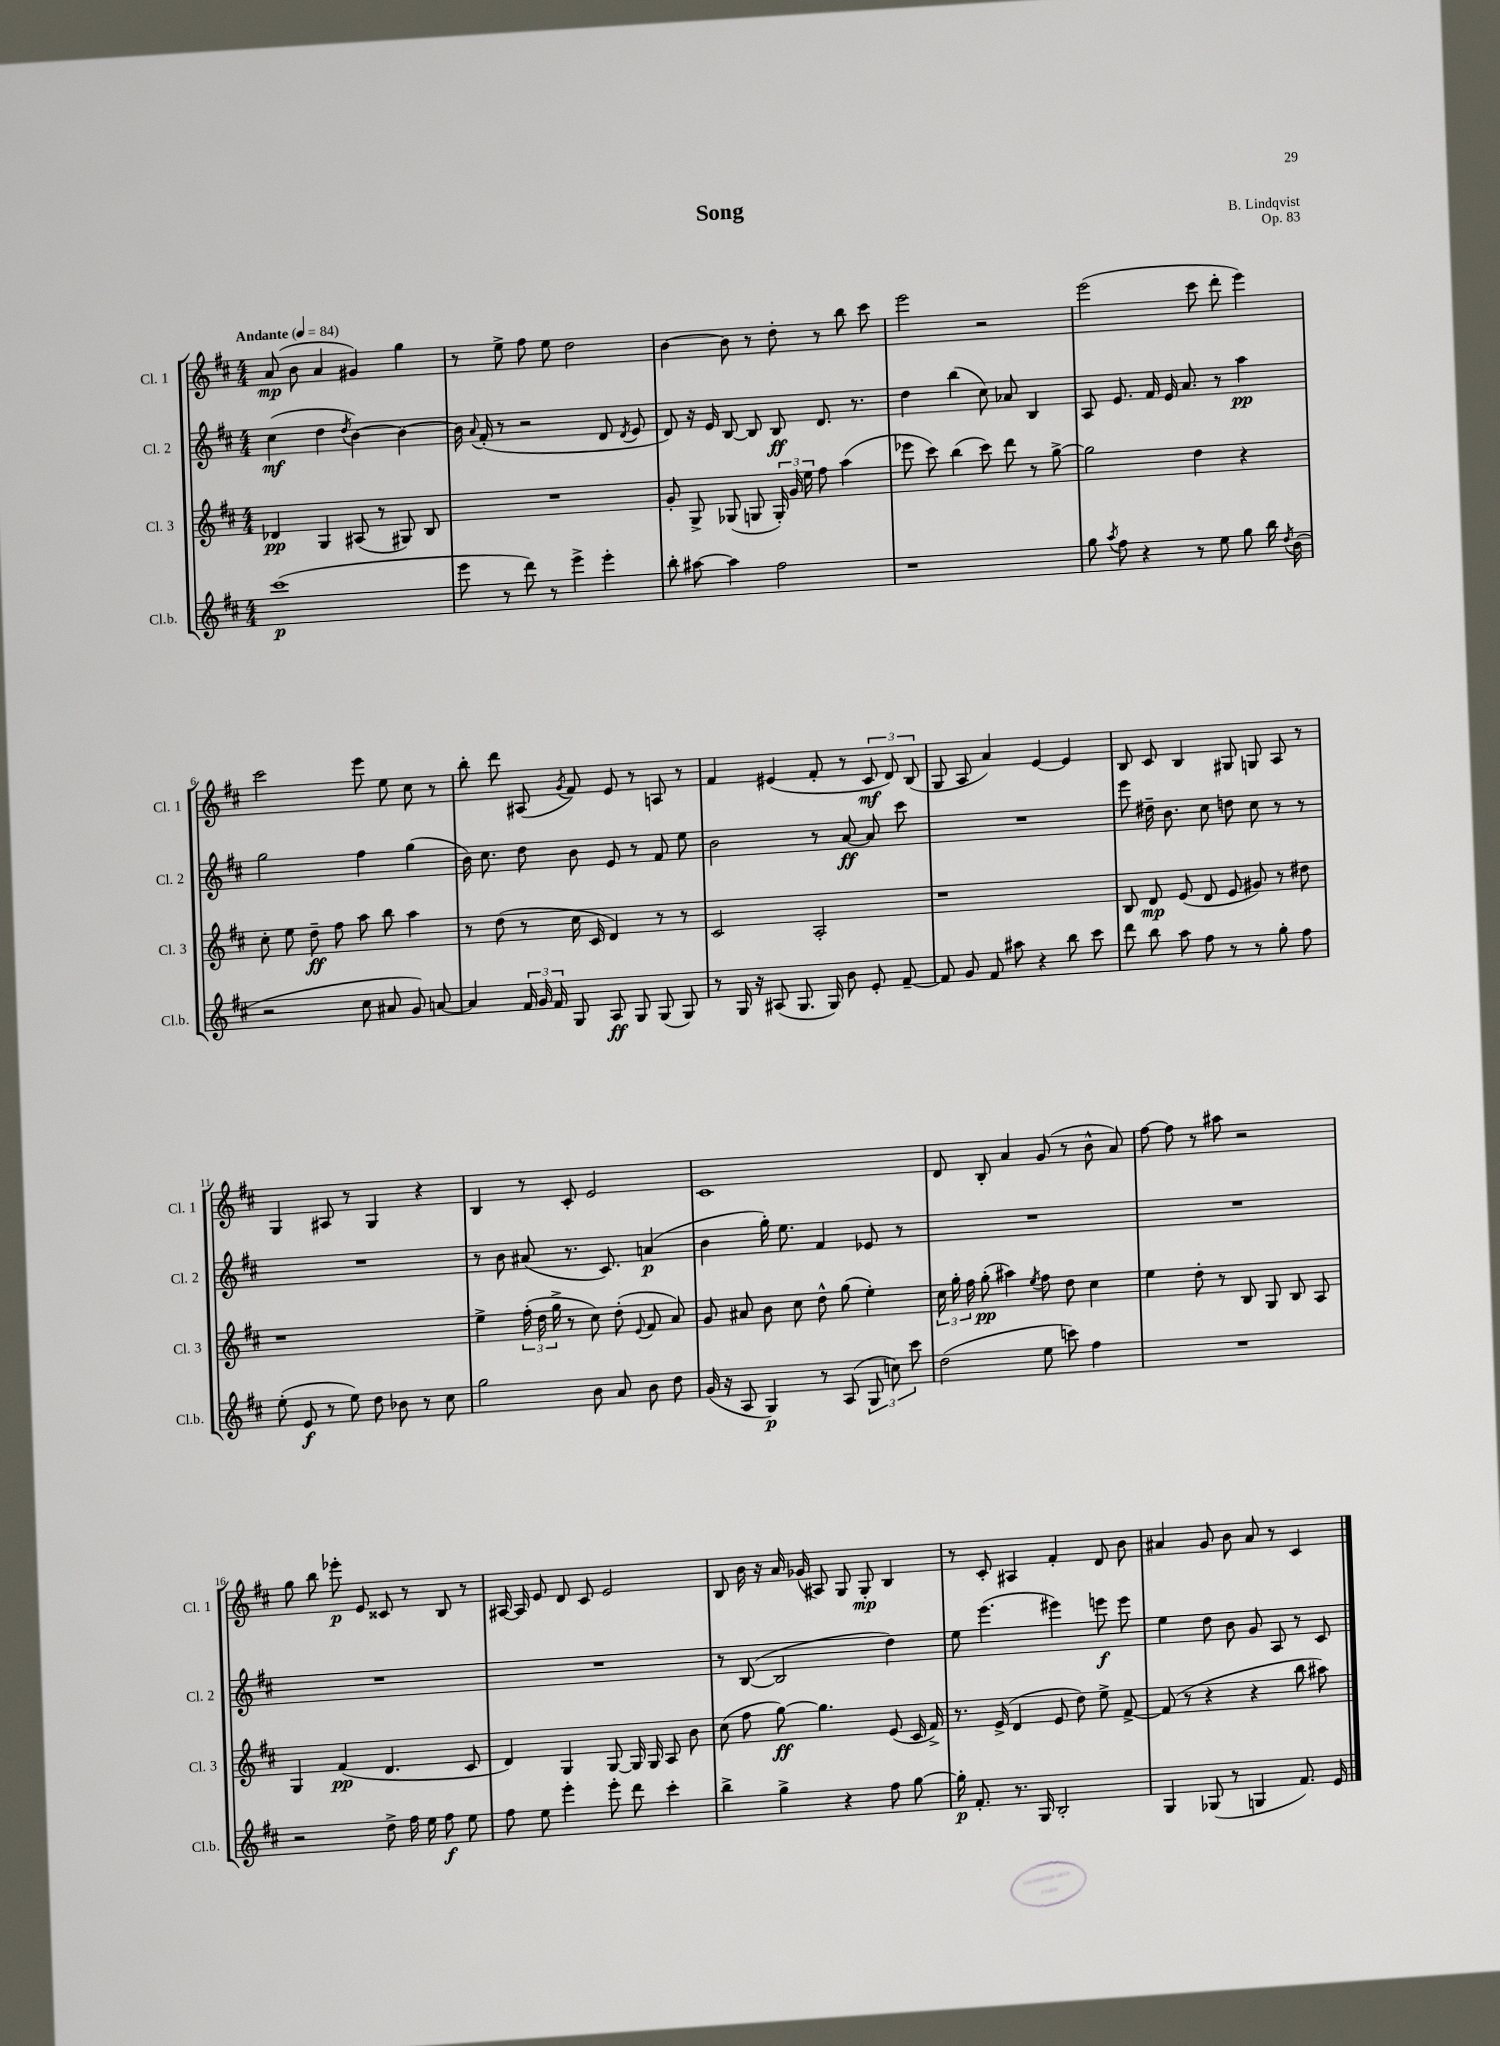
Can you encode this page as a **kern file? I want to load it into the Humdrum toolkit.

**kern	**dynam	**kern	**dynam	**kern	**dynam	**kern	**dynam
*part4	*part4	*part3	*part3	*part2	*part2	*part1	*part1
*staff4	*staff4	*staff3	*staff3	*staff2	*staff2	*staff1	*staff1
*I"Cl.b.	*	*I"Cl. 3	*	*I"Cl. 2	*	*I"Cl. 1	*
*I'Cl.b.	*	*I'Cl. 3	*	*I'Cl. 2	*	*I'Cl. 1	*
*clefG2	*	*clefG2	*	*clefG2	*	*clefG2	*
*k[f#c#]	*	*k[f#c#]	*	*k[f#c#]	*	*k[f#c#]	*
*M4/4	*	*M4/4	*	*M4/4	*	*M4/4	*
*MM84	*	*MM84	*	*MM84	*	*MM84	*
=1	=1	=1	=1	=1	=1	=1	=1
!	!	!	!	!	!	!LO:TX:a:B:t=Andante	!
(1ccc#	p	4d-X/	pp	(4cc#\	mf	(8a/	mp
.	.	.	.	.	.	8b\	.
.	.	4G/	.	4dd\	.	4a/	.
.	.	.	.	8qdd/	.	.	.
.	.	(8A#X/	.	[4b\)	.	4g#X/)	.
.	.	8r	.	.	.	.	.
.	.	8G#X/)	.	4b\_	.	4gg\	.
.	.	8B/	.	.	.	.	.
=2	=2	=2	=2	=2	=2	=2	=2
8eee\	.	1r	.	16b\]	.	8r	.
.	.	.	.	8qqa/	.	.	.
.	.	.	.	(16f#'/	.	.	.
8r	.	.	.	8r	.	8ee^\	.
8ddd\)	.	.	.	2r	.	8ff#\	.
8r	.	.	.	.	.	8ee\	.
4eee^\	.	.	.	.	.	2dd\	.
4eee'\	.	.	.	8d/	.	.	.
.	.	.	.	8qd/	.	.	.
.	.	.	.	8e/	.	.	.
=3	=3	=3	=3	=3	=3	=3	=3
8bb'\	.	8g'/	.	8d/)	.	[4b\	.
[8aa#X\	.	8G^/	.	16r	.	.	.
.	.	.	.	16e/	.	.	.
4aa#\]	.	(8G-X/	.	[8B/	.	8b\]	.
.	.	8Gn/	.	8B/]	.	8r	.
2ff#\	.	24G'/)	.	8B/	ff	8dd'\	.
.	.	24g/	.	.	.	.	.
.	.	24ee\	.	.	.	.	.
.	.	8ff#\	.	8.d/	.	8r	.
.	.	(4aa\	.	.	.	8bb\	.
.	.	.	.	8.r	.	.	.
.	.	.	.	.	.	8ccc#\	.
=4	=4	=4	=4	=4	=4	=4	=4
1r	.	8eee-X\	.	4dd\	.	2eee\	.
.	.	8ccc#\)	.	.	.	.	.
.	.	(4bb\	.	(4bb\	.	.	.
.	.	8ccc#\)	.	8cc#\)	.	2r	.
.	.	8ddd\	.	8a-X/	.	.	.
.	.	8r	.	4B/	.	.	.
.	.	[8gg^\	.	.	.	.	.
=5	=5	=5	=5	=5	=5	=5	=5
8gg\	.	2gg\]	.	8A/	.	(2eee\	.
8qaa/	.	.	.	.	.	.	.
8ff#\	.	.	.	8.e/	.	.	.
4r	.	.	.	.	.	.	.
.	.	.	.	16f#/	.	.	.
.	.	.	.	16e/	.	.	.
.	.	.	.	8.a/	.	.	.
8r	.	4dd\	.	.	.	8ccc#\	.
8ee\	.	.	.	8r	.	8ddd'\	.
8gg\	.	4r	.	4aa\	pp	4eee\)	.
16bb\	.	.	.	.	.	.	.
8qdd/	.	.	.	.	.	.	.
(16b\	.	.	.	.	.	.	.
!!LO:LB:g=z
=6	=6	=6	=6	=6	=6	=6	=6
2r	.	8cc#'\	.	2gg\	.	2ccc#\	.
.	.	8ee\	.	.	.	.	.
.	.	8dd~\	ff	.	.	.	.
.	.	8ff#\	.	.	.	.	.
8cc#\	.	8aa\	.	4ff#\	.	8eee\	.
8a#X/	.	8bb\	.	.	.	8ee\	.
8g/)	.	4aa\	.	(4gg\	.	8cc#\	.
[8an/	.	.	.	.	.	8r	.
=7	=7	=7	=7	=7	=7	=7	=7
4a/]	.	8r	.	16b\)	.	8bb'\	.
.	.	.	.	8.cc#\	.	.	.
.	.	(8dd\	.	.	.	8ddd\	.
24f#/	.	8r	.	8dd\	.	(8A#X/	.
24g/	.	.	.	.	.	.	.
24f#/	.	.	.	.	.	.	.
.	.	.	.	.	.	8qg/	.
8G/	.	16cc#\	.	8b\	.	8f#/)	.
.	.	16c#/	.	.	.	.	.
8A/	ff	4d/)	.	8e/	.	8e/	.
8G/	.	.	.	8r	.	8r	.
(8G/	.	8r	.	8f#/	.	8An/	.
8G/)	.	8r	.	8ee\	.	8r	.
=8	=8	=8	=8	=8	=8	=8	=8
8r	.	2c#/	.	2b\	.	4f#/	.
16G/	.	.	.	.	.	.	.
16r	.	.	.	.	.	.	.
(8A#X/	.	.	.	.	.	(4e#X/	.
8.G/	.	.	.	.	.	.	.
.	.	2A'/	.	8r	.	8f#'/	.
16G/)	.	.	.	.	.	.	.
8b\	.	.	.	[8a/	ff	8r	.
8e'/	.	.	.	8a/]	.	12c#/	mf
.	.	.	.	.	.	12d/)	.
[8f#~/	.	.	.	8ccc#\	.	.	.
.	.	.	.	.	.	(12B/	.
=9	=9	=9	=9	=9	=9	=9	=9
8f#/]	.	1r	.	1r	.	8G/	.
8g/	.	.	.	.	.	8A/	.
8f#/	.	.	.	.	.	4a/)	.
8aa#X\	.	.	.	.	.	.	.
4r	.	.	.	.	.	[4e/	.
8bb\	.	.	.	.	.	4e/]	.
8ccc#\	.	.	.	.	.	.	.
=10	=10	=10	=10	=10	=10	=10	=10
8ddd\	.	8B/	.	8eee\	.	8B/	.
8bb\	.	8d/	mp	16dd#X~\	.	8c#/	.
.	.	.	.	8.b\	.	.	.
8aa\	.	(8e/	.	.	.	4B/	.
8ff#\	.	8d/	.	8cc#\	.	.	.
8r	.	8e/	.	8ddn\	.	8G#X/	.
8r	.	8g#X/)	.	8cc#\	.	8Gn/	.
8gg'\	.	8r	.	8r	.	8A/	.
8ff#\	.	8dd#X\	.	8r	.	8r	.
!!LO:LB:g=z
=11	=11	=11	=11	=11	=11	=11	=11
(8ee'\	.	1r	.	1r	.	4G/	.
8e/	f	.	.	.	.	.	.
8r	.	.	.	.	.	8A#X/	.
8ee\)	.	.	.	.	.	8r	.
8dd\	.	.	.	.	.	4G/	.
8b-X\	.	.	.	.	.	.	.
8r	.	.	.	.	.	4r	.
8cc#\	.	.	.	.	.	.	.
=12	=12	=12	=12	=12	=12	=12	=12
2gg\	.	4ee^\	.	8r	.	4B/	.
.	.	.	.	8b\	.	.	.
.	.	(24ff#'\	.	(8a#X/	.	8r	.
.	.	24dd\	.	.	.	.	.
.	.	24gg^\	.	.	.	.	.
.	.	8r	.	8.r	.	8c#'/	.
8b\	.	8cc#\)	.	.	.	2e/	.
.	.	.	.	8.c#/)	.	.	.
8a/	.	(8dd'\	.	.	.	.	.
.	.	8qqe/	.	.	.	.	.
8b\	.	8f#/	.	(4an/	p	.	.
8dd\	.	8a/)	.	.	.	.	.
=13	=13	=13	=13	=13	=13	=13	=13
(16g/	.	8g/	.	4b\	.	1c#	.
16r	.	.	.	.	.	.	.
8A/	.	8a#X/	.	.	.	.	.
4G/)	p	8b\	.	16gg'\)	.	.	.
.	.	.	.	8.ee\	.	.	.
.	.	8cc#\	.	.	.	.	.
8r	.	8dd^^\	.	4f#/	.	.	.
(8A/	.	(8gg\	.	.	.	.	.
12G/	.	4ee'\)	.	8e-X/	.	.	.
12ccn\)	.	.	.	.	.	.	.
.	.	.	.	8r	.	.	.
12ccc#\	.	.	.	.	.	.	.
=14	=14	=14	=14	=14	=14	=14	=14
(2dd\	.	24cc#\	.	1r	.	8d/	.
.	.	24gg'\	.	.	.	.	.
.	.	24ff#\	.	.	.	.	.
.	.	(8gg'\	pp	.	.	8B'/	.
.	.	4aa#X\)	.	.	.	4a/	.
.	.	8qee/	.	.	.	.	.
8ee\	.	8ff#\	.	.	.	(8g/	.
8cccn\)	.	8dd\	.	.	.	8r	.
4ff#\	.	4cc#\	.	.	.	8b^^\	.
.	.	.	.	.	.	8a/)	.
=15	=15	=15	=15	=15	=15	=15	=15
1r	.	4ee\	.	1r	.	[8ff#\	.
.	.	.	.	.	.	8ff#\]	.
.	.	8dd'\	.	.	.	8r	.
.	.	8r	.	.	.	8aa#X\	.
.	.	8B/	.	.	.	2r	.
.	.	8G/	.	.	.	.	.
.	.	8B/	.	.	.	.	.
.	.	8A/	.	.	.	.	.
!!LO:LB:g=z
=16	=16	=16	=16	=16	=16	=16	=16
2r	.	4G/	.	1r	.	8gg\	.
.	.	.	.	.	.	8bb\	.
.	.	(4f#/	pp	.	.	8eee-X'\	p
.	.	.	.	.	.	8e/	.
8dd^\	.	4.d/	.	.	.	8c##X/	.
16ff#\	.	.	.	.	.	8r	.
16ee\	.	.	.	.	.	.	.
8ff#\	f	.	.	.	.	8B/	.
8ee\	.	8c#/	.	.	.	8r	.
=17	=17	=17	=17	=17	=17	=17	=17
8ff#\	.	4d/)	.	1r	.	[16A#X/	.
.	.	.	.	.	.	16A#/]	.
8ee\	.	.	.	.	.	8e/	.
4eee'\	.	4G/	.	.	.	8d/	.
.	.	.	.	.	.	8c#/	.
8eee'\	.	[8G/	.	.	.	2e/	.
8ddd\	.	16G/]	.	.	.	.	.
.	.	16G/	.	.	.	.	.
4ccc#'\	.	8A/	.	.	.	.	.
.	.	8b\	.	.	.	.	.
=18	=18	=18	=18	=18	=18	=18	=18
4bb^\	.	(8cc#\	.	8r	.	8B/	.
.	.	8ff#\	.	([8B/	.	16b\	.
.	.	.	.	.	.	16r	.
4gg^\	.	[8gg\)	ff	2B/]	.	16a/	.
.	.	.	.	.	.	(16g-X/	.
.	.	4.gg\]	.	.	.	8A#X/)	.
4r	.	.	.	.	.	8G/	.
.	.	.	.	.	.	8G'/	mp
8ff#\	.	(8e/	.	4dd\)	.	4B/	.
[8gg\	.	16c#/	.	.	.	.	.
.	.	16f#^/)	.	.	.	.	.
=19	=19	=19	=19	=19	=19	=19	=19
16gg'\]	p	8.r	.	8ee\	.	8r	.
8.f#'/	.	.	.	.	.	.	.
.	.	.	.	(4.eee\	.	8c#'/	.
.	.	(16e^/	.	.	.	.	.
8.r	.	4d/	.	.	.	4A#X/	.
16G/	.	.	.	.	.	.	.
2B'/	.	8e/	.	4eee#X\)	.	4f#'/	.
.	.	8dd\)	.	.	.	.	.
.	.	8ee^\	.	8eeen\	f	8d/	.
.	.	[8f#^/	.	8eee\	.	8b\	.
=20	=20	=20	=20	=20	=20	=20	=20
4G/	.	(8f#/]	.	4ee\	.	4a#X/	.
.	.	8r	.	.	.	.	.
(8G-X/	.	4r	.	8dd\	.	8g/	.
8r	.	.	.	8b\	.	8b\	.
4Gn/	.	4r	.	8g/	.	8a#/	.
.	.	.	.	8A/	.	8r	.
8.f#/)	.	8bb\	.	8r	.	4c#/	.
.	.	8aa#X\)	.	8c#/	.	.	.
16e/	.	.	.	.	.	.	.
==	==	==	==	==	==	==	==
*-	*-	*-	*-	*-	*-	*-	*-
